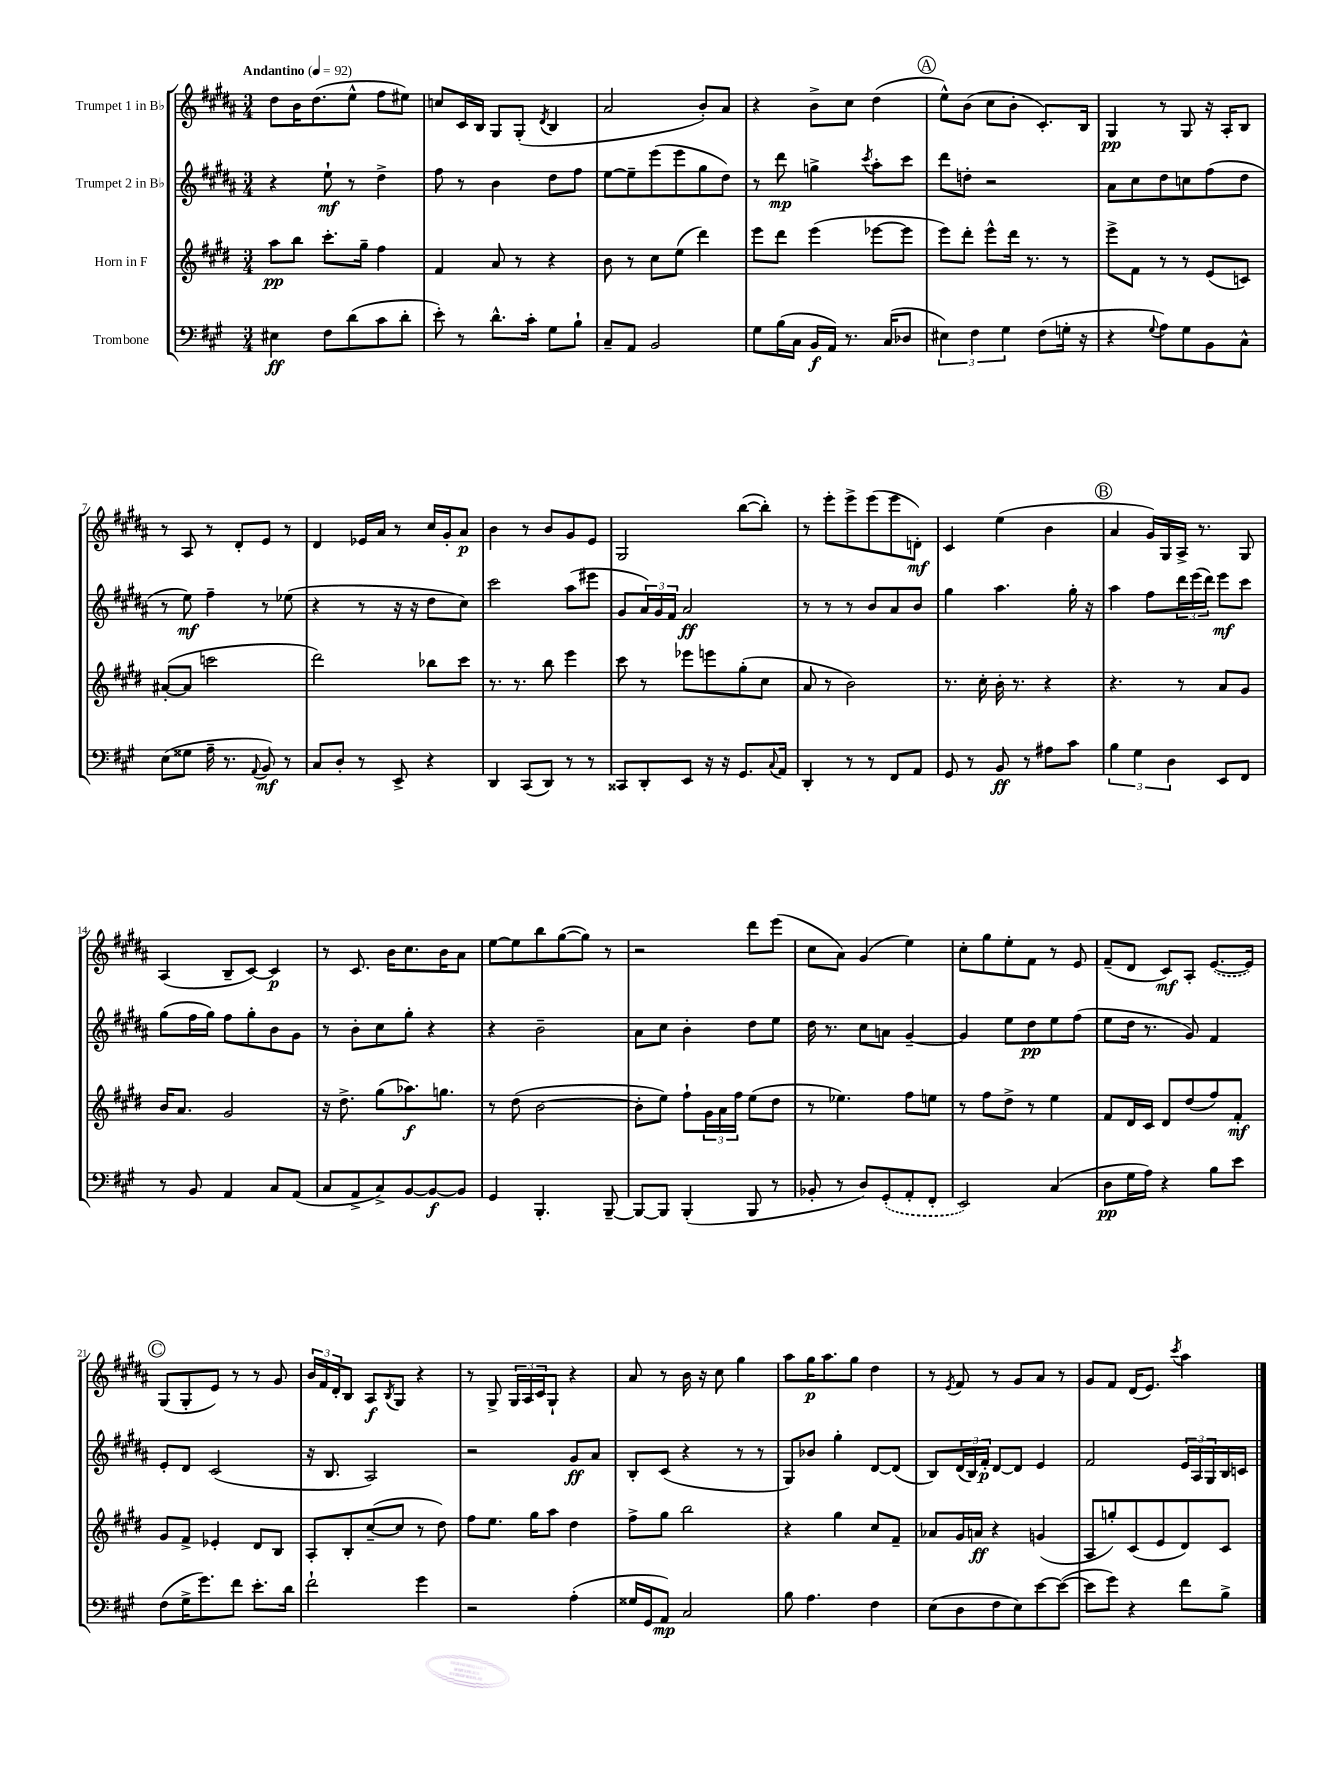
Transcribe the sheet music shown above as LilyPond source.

<<
\new StaffGroup <<
\new Staff = "s0" \with { instrumentName = "Trumpet 1 in Bb" } {
    \clef treble \key b \major \numericTimeSignature \time 3/4 \tempo "Andantino" 4 = 92
    dis''8 b'16 dis''8.( e''8-^ fis''8 eis''8) |
    c''8 cis'16 b16 gis8 gis8-.( \acciaccatura { dis'8 } b4 |
    ais'2 b'8-.) ais'8 |
    r4 b'8-> cis''8 dis''4( |
    \mark \markup { \circle "A" } e''8-^) b'8( cis''8 b'8-. cis'8.-.) b16 |
    gis4\pp r8 gis8 r16 ais16-. b8 |
    r8 ais8 r8 dis'8-. e'8 r8 |
    dis'4 ees'16 ais'16 r8 cis''16 gis'16-. ais'8\p |
    b'4 r8 b'8 gis'8 e'8 |
    gis2 b''8~( b''8-.) |
    r8 e'''8-. e'''8-> e'''8( e'''8 d'8-.\mf) |
    cis'4 e''4( b'4 |
    \mark \markup { \circle "B" } ais'4 gis'16) gis16 ais16-> r8. gis8 |
    ais4( b8-- cis'8~) cis'4\p |
    r8 cis'8. b'16 cis''8. b'16 ais'8 |
    e''8~ e''8 b''8 gis''8~( gis''8) r8 |
    r2 dis'''8 e'''8( |
    cis''8 ais'8) gis'4( e''4) |
    cis''8-. gis''8 e''8-. fis'8 r8 e'8 |
    fis'8--( dis'8 cis'8\mf) ais8-. \once \slurDashed e'8.~( e'16) |
    \mark \markup { \circle "C" } gis8( gis8-. e'8) r8 r8 gis'8 |
    \tuplet 3/2 { b'16 fis'16 dis'16-. } b8 ais8\f \acciaccatura { b8 } gis8 r4 |
    r8 gis8-> \tuplet 3/2 { gis16 ais16 cis'16 } gis8-! r4 |
    ais'8 r8 b'16 r16 cis''8 gis''4 |
    ais''8 gis''16\p ais''8. gis''8 dis''4 |
    r8 \acciaccatura { e'8 } fis'8 r8 gis'8 ais'8 r8 |
    gis'8 fis'8 dis'16( e'8.) \acciaccatura { cis'''8 } ais''4 \bar "|." |
}
\new Staff = "s1" \with { instrumentName = "Trumpet 2 in Bb" } {
    \clef treble \key b \major \numericTimeSignature \time 3/4
    r4 e''8-!\mf r8 dis''4-> |
    fis''8 r8 b'4 dis''8 fis''8 |
    e''8~ e''8-- e'''8( e'''8 gis''8 dis''8) |
    r8 dis'''8\mp g''4-> \acciaccatura { cis'''8 } ais''8-. cis'''8 |
    \mark \markup { \circle "A" } dis'''8 d''8-. r2 |
    ais'8 cis''8 dis''8 c''8 fis''8( dis''8 |
    r8 e''8\mf) fis''4-- r8 ees''8( |
    r4 r8 r16 r16 dis''8 cis''8) |
    cis'''2 ais''8( eis'''8 |
    gis'8 \tuplet 3/2 { ais'16) gis'16 fis'16 } ais'2\ff |
    r8 r8 r8 b'8 ais'8 b'8 |
    gis''4 ais''4. gis''16-. r16 |
    \mark \markup { \circle "B" } ais''4 fis''8 \tuplet 3/2 { dis'''16 e'''16( dis'''16) } e'''8\mf cis'''8 |
    gis''8( fis''16 gis''16) fis''8 gis''8-. b'8 gis'8 |
    r8 b'8-. cis''8 gis''8-. r4 |
    r4 b'2-- |
    ais'8 cis''8 b'4-. dis''8 e''8 |
    dis''16 r8. cis''8 a'8 gis'4~-- |
    gis'4 e''8 dis''8\pp e''8 fis''8( |
    e''8 dis''16 r8. gis'8) fis'4 |
    \mark \markup { \circle "C" } e'8-. dis'8 cis'2( |
    r16 b8. ais2) |
    r2 gis'8\ff ais'8 |
    b8-. cis'8( r4 r8 r8 |
    gis8) bes'8 gis''4-. dis'8~ dis'8( |
    b8) \tuplet 3/2 { dis'16( b16) fis'16-.\p } dis'8~ dis'8 e'4 |
    fis'2 \tuplet 3/2 { e'16 ais16 gis16 } b16 c'16 \bar "|." |
}
\new Staff = "s2" \with { instrumentName = "Horn in F" } {
    \clef treble \key e \major \numericTimeSignature \time 3/4
    a''8\pp b''8 cis'''8.-. gis''16-- fis''4 |
    fis'4 a'8 r8 r4 |
    b'8 r8 cis''8 e''8( dis'''4) |
    e'''8 dis'''8 e'''4( ees'''8~ ees'''8 |
    \mark \markup { \circle "A" } e'''8) dis'''8-. e'''8-^ dis'''16 r8. r8 |
    e'''8-> fis'8 r8 r8 e'8( c'8) |
    ais'8~-.( ais'8 c'''2 |
    dis'''2) bes''8 cis'''8 |
    r8. r8. b''8 e'''4 |
    cis'''8 r8 ees'''8 e'''8 gis''8-.( cis''8 |
    a'8 r8 b'2) |
    r8. cis''16-. b'16-. r8. r4 |
    \mark \markup { \circle "B" } r4. r8 a'8 gis'8 |
    b'16 a'8. gis'2 |
    r16 dis''8.-> gis''8( aes''8.\f) g''8. |
    r8 dis''8( b'2~ |
    b'8-. e''8) fis''8-! \tuplet 3/2 { gis'16 a'16 fis''16 } e''8( dis''8 |
    r8 ees''4.) fis''8 e''8 |
    r8 fis''8 dis''8-> r8 e''4 |
    fis'8 dis'16 cis'16 dis'8 dis''8( fis''8) fis'8-.\mf |
    \mark \markup { \circle "C" } gis'8 fis'8-> ees'4-. dis'8 b8 |
    a8-. b8-. cis''8~--( cis''8 r8 dis''8) |
    fis''8 e''8. gis''16 a''8 dis''4 |
    fis''8-> gis''8 b''2 |
    r4 gis''4 cis''8 fis'8-- |
    aes'8 gis'16 a'16\ff r4 g'4( |
    a8 g''8-.) cis'8( e'8 dis'8) cis'8 \bar "|." |
}
\new Staff = "s3" \with { instrumentName = "Trombone" } {
    \clef bass \key a \major \numericTimeSignature \time 3/4
    eis4\ff fis8 d'8( cis'8 d'8-. |
    e'8-.) r8 d'8.-^ cis'16-. gis8 b8-! |
    cis8-- a,8 b,2 |
    gis8 b16( cis16 b,16\f a,16) r8. cis16( des8 |
    \mark \markup { \circle "A" } \tuplet 3/2 { eis4) fis4 gis4 } fis8( g16-. r16 |
    r4 \appoggiatura { gis8 } a8) gis8 b,8 cis8-^ |
    e8( gisis8 a16-- r8. \appoggiatura { a,8 } b,8\mf) r8 |
    cis8 d8-. r8 e,8-> r4 |
    d,4 cis,8( d,8) r8 r8 |
    cisis,8 d,8-. e,8 r16 r16 gis,8. \appoggiatura { cis8 } a,16 |
    d,4-. r8 r8 fis,8 a,8 |
    gis,8 r8 b,8\ff r8 ais8 cis'8 |
    \mark \markup { \circle "B" } \tuplet 3/2 { b4 gis4 d4 } e,8 fis,8 |
    r8 b,8 a,4 cis8 a,8( |
    cis8 a,8-> cis8->) b,8~ b,8~\f b,8 |
    gis,4 b,,4.-. b,,8~-- |
    b,,8~ b,,8 b,,4-.( b,,8 r8 |
    bes,8-. r8 d8) \once \slurDashed gis,8-.( a,8-. fis,8-. |
    e,2) cis4( |
    d8\pp gis16 a16) r4 b8 e'8 |
    \mark \markup { \circle "C" } fis8( gis16-> gis'8.) fis'8 e'8.-. d'16 |
    fis'2-! gis'4 |
    r2 a4-.( |
    gisis16 gis,16 a,8\mp) cis2 |
    b8 a4. fis4 |
    e8( d8 fis8 e8) e'8~ e'8~( |
    e'8 gis'8) r4 fis'8 b8-> \bar "|." |
}
>>
>>
